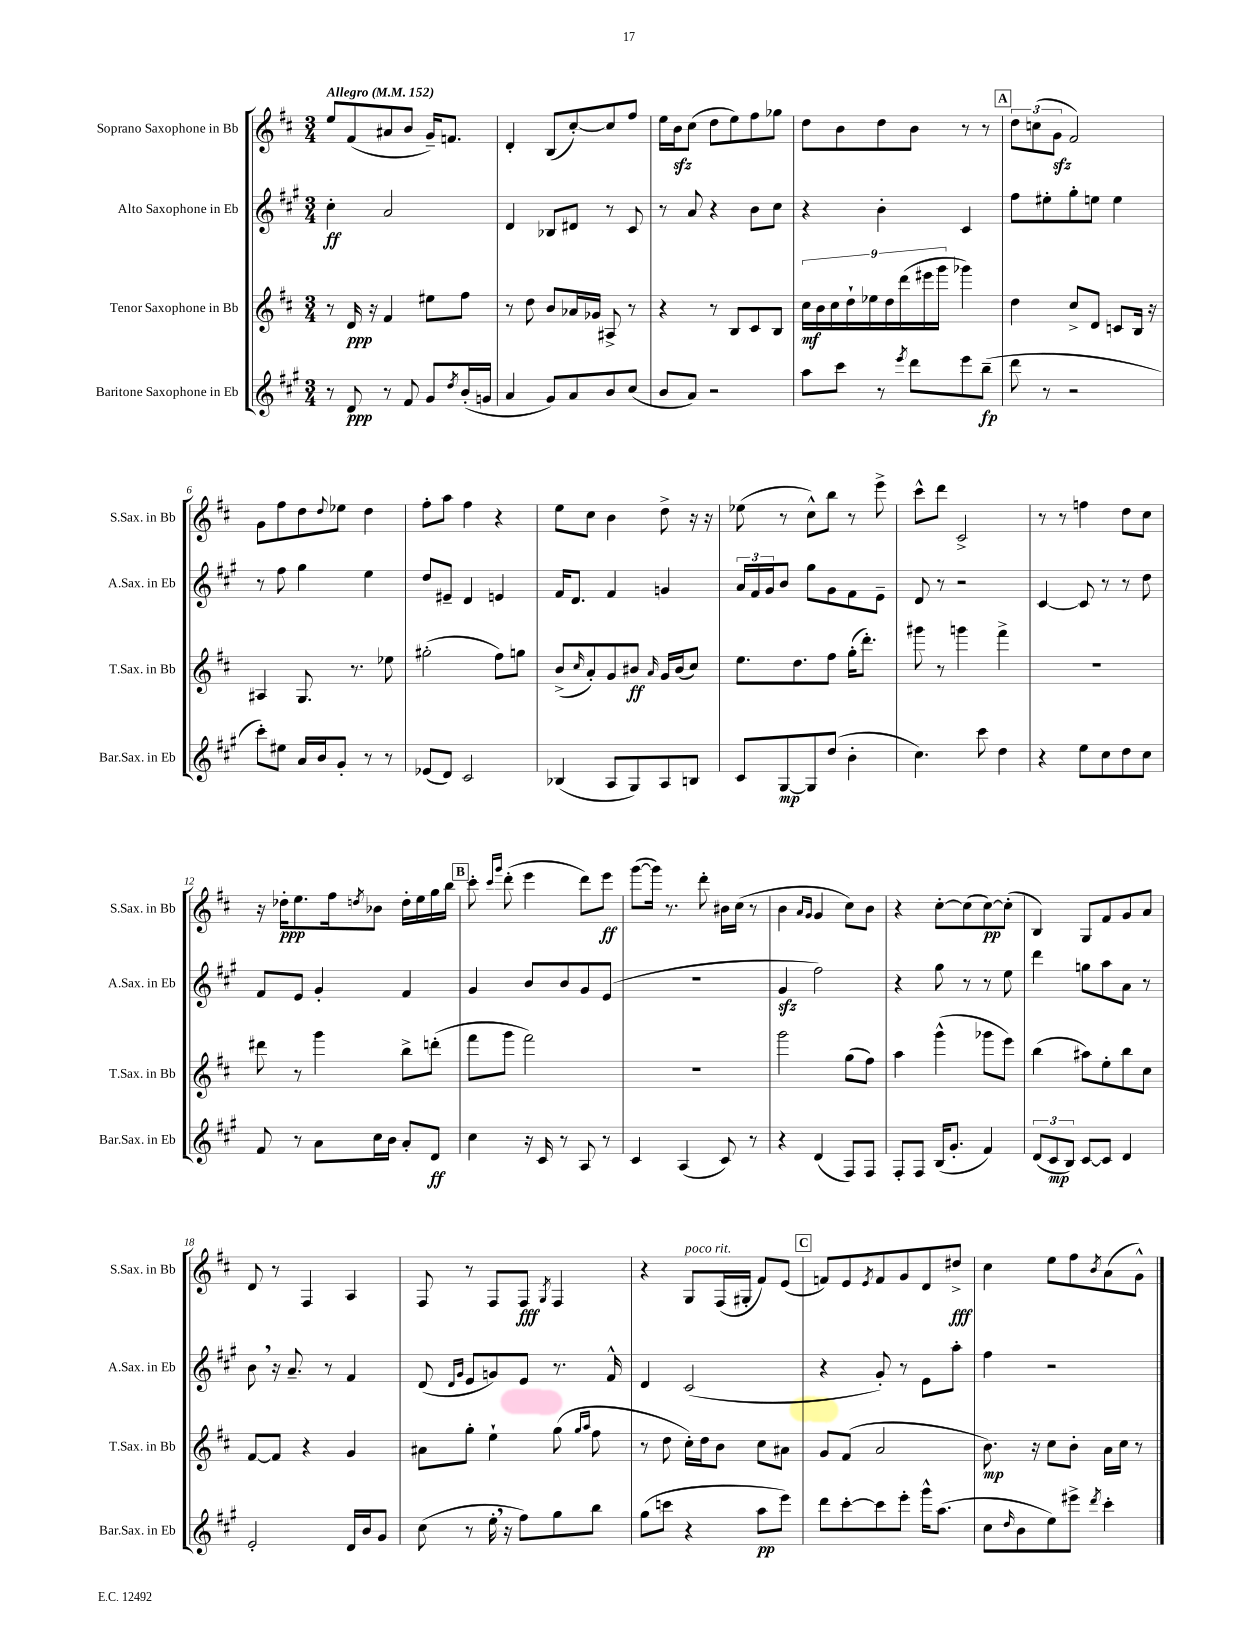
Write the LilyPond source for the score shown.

<<
\new StaffGroup <<
\new Staff = "s0" \with { instrumentName = "Soprano Saxophone in Bb" shortInstrumentName = "S.Sax. in Bb" } {
    \clef treble \key d \major \numericTimeSignature \time 3/4 \tempo "Allegro" 4 = 152
    e''8 fis'8( ais'8 b'8 g'16--) f'8. |
    d'4-. b8( cis''8~-.) cis''8 fis''8 |
    e''16 b'16\sfz cis''8( d''8 e''8) fis''8 ges''8 |
    d''8 b'8 d''8 b'8 r8 r8 |
    \mark \markup { \box "A" } \tuplet 3/2 { d''8 c''8( g'8\sfz } fis'2) |
    g'8 fis''8 d''8 \appoggiatura { d''8 } ees''8 d''4 |
    fis''8-. a''8 fis''4 r4 |
    e''8 cis''8 b'4 d''8-> r16 r16 |
    ees''8( r8 cis''8-^) b''8 r8 e'''8-> |
    cis'''8-^ d'''8 cis'2-> |
    r8 r8 f''4 d''8 cis''8 |
    r16 des''16-.\ppp e''8. fis''16 \acciaccatura { d''8 } bes'8 d''16-. e''16 g''16 b''16 |
    \mark \markup { \box "B" } cis'''8-. \grace { cis'''16 g'''16 } d'''8-.( e'''4 d'''8) e'''8\ff |
    g'''8~( g'''16) r8. d'''8-. bis'16 cis''16( r8 |
    b'4 \grace { a'16 g'16 } g'4 cis''8) b'8 |
    r4 cis''8~-. cis''8( cis''8~\pp) cis''8-.( |
    b4) g8 fis'8 g'8 a'8 |
    d'8 r8 fis4 a4 |
    fis8 r8 fis8 fis8\fff \acciaccatura { g8 } fis4 |
    r4 g8^\markup { \italic "poco rit." } fis16( gis16-. fis'8) e'8( |
    \mark \markup { \box "C" } f'8) e'8 \acciaccatura { e'8 } f'8 g'8 d'8 dis''8->\fff |
    cis''4 e''8 fis''8 \acciaccatura { b'8 } a'8( g'8-^) \bar "|." |
}
\new Staff = "s1" \with { instrumentName = "Alto Saxophone in Eb" shortInstrumentName = "A.Sax. in Eb" } {
    \clef treble \key a \major \numericTimeSignature \time 3/4
    cis''4-.\ff a'2 |
    d'4 bes8 dis'8 r8 cis'8 |
    r8 a'8 r4 b'8 cis''8 |
    r4 b'4-. cis'4 |
    \mark \markup { \box "A" } fis''8 eis''8-. gis''8-. e''8 e''4 |
    r8 fis''8 gis''4 e''4 |
    d''8 eis'8-- d'4 e'4 |
    fis'16 d'8. fis'4 g'4 |
    \tuplet 3/2 { a'16 fis'16 gis'16 } b'8 gis''8 gis'8 fis'8 e'8-- |
    d'8 r8 r2 |
    cis'4~ cis'8 r8 r8 d''8 |
    fis'8 e'8 gis'4-. fis'4 |
    \mark \markup { \box "B" } gis'4 b'8 b'8 gis'8 e'8( |
    R2. |
    gis'4\sfz fis''2) |
    r4 gis''8 r8 r8 e''8 |
    d'''4 g''8 a''8 a'8 r8 |
    b'8 \breathe r16 a'8.-- r8 fis'4 |
    d'8( \grace { d'16 gis'16 } e'8 g'8) e'8 r8. fis'16-^ |
    d'4 cis'2( |
    \mark \markup { \box "C" } r4 gis'8-.) r8 e'8 a''8-. |
    fis''4 r2 \bar "|." |
}
\new Staff = "s2" \with { instrumentName = "Tenor Saxophone in Bb" shortInstrumentName = "T.Sax. in Bb" } {
    \clef treble \key d \major \numericTimeSignature \time 3/4
    r8 d'16\ppp r16 fis'4 eis''8 fis''8 |
    r8 d''8 b'8 aes'16 ges'16 ais8-> r8 |
    r4 r8 b8 cis'8 b8 |
    \tuplet 9/8 { cis''16\mf b'16 cis''16 d''16-! ees''16 d''16 d'''16( eis'''16 g'''16 } ges'''4) |
    \mark \markup { \box "A" } d''4 cis''8-> d'8 c'8 b16 r16 |
    ais4 g8. r8. ees''8 |
    gis''2-.( fis''8) g''8 |
    b'8->( \grace { cis''16 } a'8-.) g'8 bis'8\ff \grace { a'16 } g'16 bis'16( cis''8) |
    e''8. d''8. fis''8 g''16-.( d'''8.-.) |
    gis'''8 r8 g'''4 fis'''4-> |
    R2. |
    dis'''8 r8 g'''4 b''8-> d'''8-.( |
    \mark \markup { \box "B" } fis'''8 g'''8 fis'''2) |
    R2. |
    g'''2 g''8( fis''8) |
    a''4 g'''4-^( ges'''8 e'''8) |
    b''4( ais''8) e''8-. b''8 cis''8 |
    fis'8~ fis'8 r4 g'4 |
    ais'8 g''8-. e''4-! g''8( \grace { g''16 a''16 } fis''8 |
    r8 d''8 cis''16-.) d''16 b'8 cis''8 ais'8 |
    \mark \markup { \box "C" } g'8 fis'8( a'2 |
    b'8.\mp) r16 cis''8 b'8-. a'16 cis''16 r8 \bar "|." |
}
\new Staff = "s3" \with { instrumentName = "Baritone Saxophone in Eb" shortInstrumentName = "Bar.Sax. in Eb" } {
    \clef treble \key a \major \numericTimeSignature \time 3/4
    r8 d'8\ppp r8 fis'8 gis'8 \acciaccatura { d''8 } b'16-.( g'16 |
    a'4 gis'8) a'8 b'8 cis''8( |
    b'8 a'8) r2 |
    a''8 cis'''8 r8 \acciaccatura { e'''8 } d'''8 e'''8 b''8--\fp( |
    \mark \markup { \box "A" } d'''8 r8 r2 |
    cis'''8-.) eis''8 a'16 b'16 gis'8-. r8 r8 |
    ees'8( d'8) cis'2 |
    bes4( a8 gis8) a8 b8 |
    cis'8 gis8~\mp gis8 d''8( b'4-. |
    cis''4.) cis'''8 d''4 |
    r4 e''8 cis''8 d''8 cis''8 |
    fis'8 r8 a'8 cis''16 b'16 a'8-. d'8\ff |
    \mark \markup { \box "B" } cis''4 r16 cis'16 r8 a8 r8 |
    cis'4 a4( cis'8) r8 |
    r4 d'4( fis8) fis8 |
    fis8-. fis8 b16( gis'8.-. fis'4) |
    \tuplet 3/2 { d'8( cis'8\mp b8) } cis'8~ cis'8 d'4 |
    e'2-. d'16 b'16 gis'8 |
    cis''8( r8 e''16-. \breathe r16 fis''8) gis''8 b''8 |
    gis''8( c'''8 r4 a''8\pp e'''8) |
    \mark \markup { \box "C" } d'''8 cis'''8~-. cis'''8 e'''8-. gis'''16-^ a''8.( |
    cis''8 \grace { d''16 } b'8 e''8) eis'''8-> \acciaccatura { d'''8 } cis'''4-. \bar "|." |
}
>>
>>
